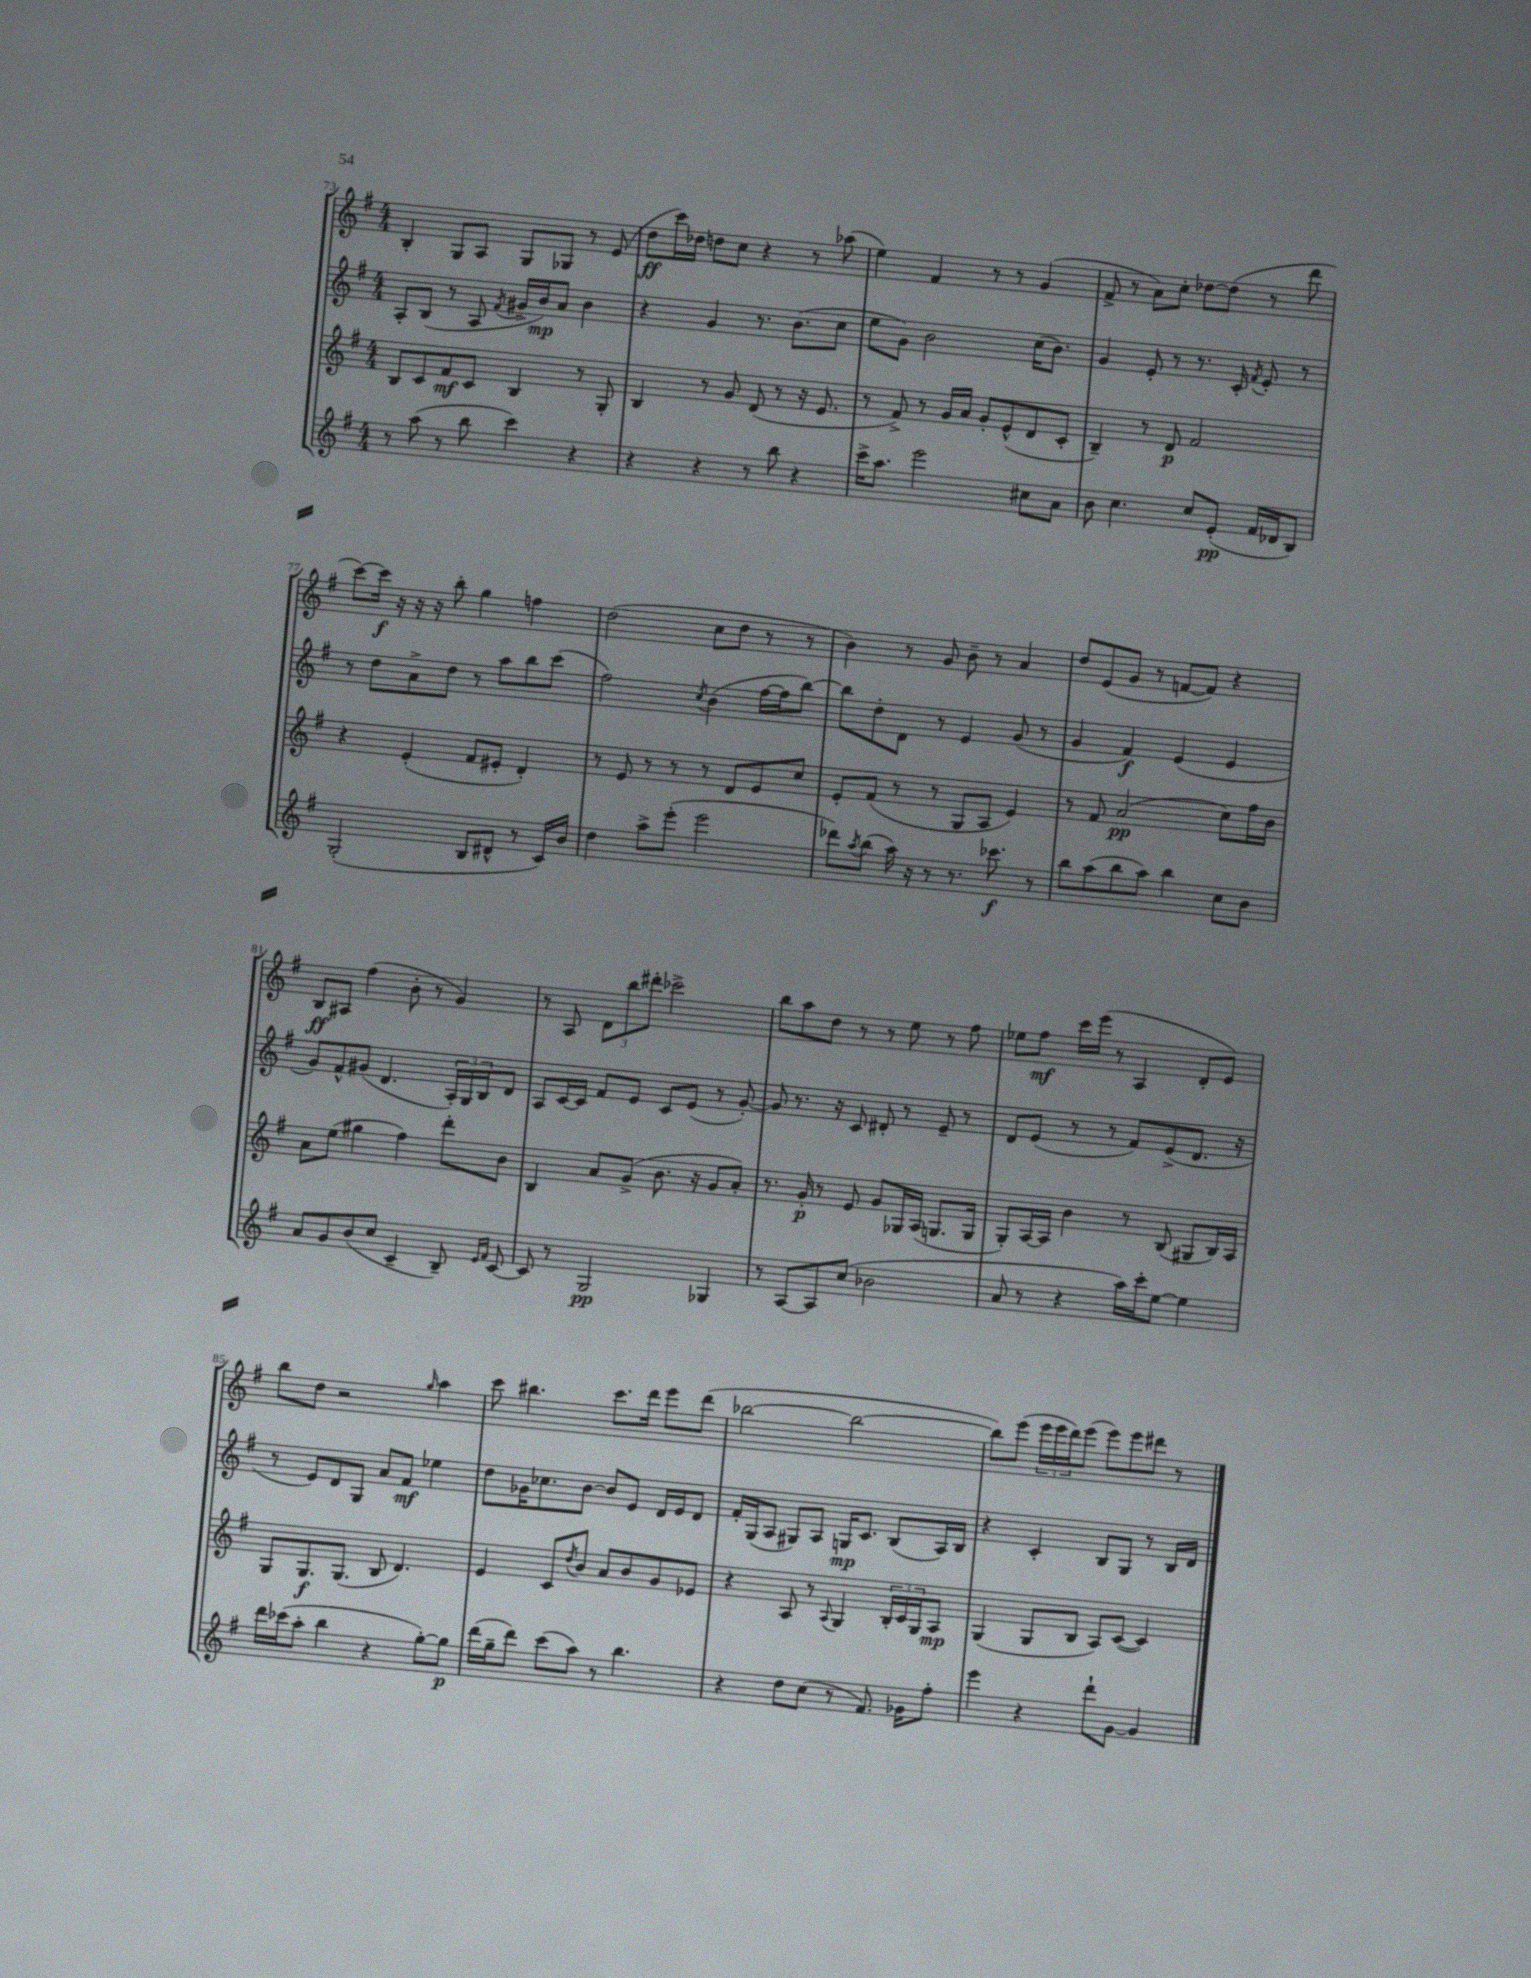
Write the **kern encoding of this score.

**kern	**kern	**kern	**kern
*staff4	*staff3	*staff2	*staff1
*clefG2	*clefG2	*clefG2	*clefG2
*k[f#]	*k[f#]	*k[f#]	*k[f#]
*M4/4	*M4/4	*M4/4	*M4/4
8r	8B/L	8A'/L	4B'/
(8aa\	8c/	(8B/J	.
8r	8f#/	8r	8G/L
8bb\	8c/J	8A/	8A/J
.	.	8qf#/	.
4ccc\)	4B/	16g#^/LL	8G/L
.	.	16b/J)	.
.	.	8a/J	8G-/J
4r	8r	4b\	8r
.	8G'/	.	(8e/
=	=	=	=
4r	4B/	4r	8dd\L
.	.	.	16ccc\L)
.	.	.	16dd-\JJ
4r	8r	4g/	8dd\L
.	8g/	.	8cc\J
8r	(8d/	8.r	4r
8bb\	8r	.	.
.	.	(8.b\L	.
4r	16r	.	8r
.	8.e/	.	.
.	.	8cc\J	(8aa-\
=	=	=	=
16ccc^\LK	8r	8ee\L	4ee\)
8.aa\J	.	.	.
.	8f#^/)	8g\J)	.
2eee\	8r	2b\	4f#/
.	16g/LL	.	.
.	16a/JJ	.	.
.	8g'/L	.	8r
.	(8e^^/	.	8r
8cc#\L	8d/	(16cc\LK	(4g/
.	.	8.b\J)	.
8a\J	8c'/J	.	.
=	=	=	=
8b\	4B~/)	4g/	8f#^/
4.cc\	.	.	8r
.	8r	8e'/	8a\L)
.	8d/	8r	8cc'\J
8cc/L	2f#/	8.r	[8dd-\L
(8e'/J	.	.	(8dd-\]J
.	.	16c'/	.
.	.	8qf#/	.
16f#/LL	.	8e'/	8r
16d-/J	.	.	.
8B/J)	.	8r	8ddd\
=	=	=	=
(2G'/	4r	8r	[8ccc\L)
.	.	8dd\L	16ccc\]Jk
.	.	.	16r
.	(4e'/	8a^\	16r
.	.	.	16r
.	.	8dd\J	8bb'\
8B/L	8f#/L	8r	4gg\
8d#^^/J	8e#'/J	8aa\L	.
8r	4d'/)	8bb\	4ff\
16c/LL)	.	(8ccc\J	.
16b/JJ	.	.	.
=	=	=	=
4dd\	8r	2ff#\)	(2dd\
.	8e/	.	.
8aa^\L	8r	.	.
(8eee'\J	8r	.	.
.	.	8qcc/	.
2eee\	8r	(4b\	8cc\L
.	8d/L	.	8dd\J
.	8e/	[16ff#\LL	8r
.	.	16ff#\]J	.
.	8cc/J	[8bb\J)	8r
=	=	=	=
8ddd-\L)	8e'/L	8bb\]L	4b\)
8qaa/	.	.	.
(8bb\J	(8f#/J	8dd'\	.
16aa\)	8r	8d\J	8r
16r	.	.	.
8r	8r	8r	8g/
8.r	8G/L	4e/	8b~\
.	8A/J	.	8r
8.ccc-\	.	.	.
.	4e/)	(8g/	4a/
8r	.	8r	.
=	=	=	=
8bb\L	8r	4g/	8dd/L
(8aa\	8f#/	.	(8e/
8bb\	(2a/	4f#/)	8g/J
8aa\J)	.	.	8r
4bb\	.	(4e/	[8f/L
.	.	.	8f/]J)
8cc\L	8cc\L)	4e/	4r
8b\J	16ff#\L	.	.
.	16b\JJ	.	.
=	=	=	=
8a/L	8a\L	8g/L)	8B/L
8g/	(8ee\J	8f#^^/	8A#/J
(8b/	4gg#\	(8g#/J	(4ff#\
8cc/J	.	4.d/	.
4c~/	4ff#\)	.	8b'\
.	.	.	8r
8B~/)	8ddd'\L	24A'/LL)	4g/)
.	.	24G/	.
.	.	24B/J	.
16qqe/LL	.	.	.
16qqf#/JJ	.	.	.
[8c/	8b\J	8d/J	.
=	=	=	=
8c/]	4B/	8A/L	8r
8r	.	[16c/L	8A/
.	.	16c/]JJ	.
2G/	8a/L	8f#/L	12d\L
.	.	.	12bb\
.	(8g^/J	8e/J	.
.	.	.	12ddd#'\J
.	8.b\	8c/L	2ccc-^\
.	.	(8e/J	.
.	16r	.	.
4G-/	8g/L	8r	.
.	8a'/J)	[8g'/)	.
=	=	=	=
8r	8.r	8g/]	8bb\L
[8A/L	.	8.r	8aa\
.	16g'/	.	.
8A/]	8r	.	8dd\J
.	.	16r	.
(8cc/J	8e/	8c/	8r
2b-\	8g/L	8d#'/	8r
.	16G-/L	8r	8ee\
.	(16A/JJ	.	.
.	8.G/L	8e~/	8r
.	.	8r	8ff#\
.	16G/Jk	.	.
=	=	=	=
8a/	8G'/L)	8d/L	8ee-\L
8r	[16A/L	(8e/J	8ff#\J
.	16A/]JJ	.	.
4r	4b\	8r	16ccc\LL
.	.	.	(16eee\JJ
.	.	8r	8r
16aa\LL)	8r	8f#/L)	4A/
16ccc'\J	.	.	.
[8ee\J	(8B/	(8e^/	.
4ee\]	8G#/L	8.d/J	8d'/L
.	16B/L)	.	8e/J)
.	16A/JJ	16r	.
=	=	=	=
16ddd\LL	8G/L	8r	8bb\L
(16ccc-\J	.	.	.
8aa'\J	8.G/	8e/L)	8dd\J
4bb\	.	8d/	2r
.	(8.G/J	.	.
.	.	8G/J	.
4r	8B/	8a/L	.
.	4.d/)	8f#/J	.
.	.	.	16qqgg/
[8gg'\L)	.	4ee-\	4aa\
8gg\]J	.	.	.
=	=	=	=
(16ddd\LL	4e/	8dd\L	8ccc\
16gg~\J	.	.	.
8ddd\J)	.	16g-\K	4.bb#\
.	.	8.cc-\	.
(8ccc\L	8c/L	.	.
.	8qdd/	.	.
8aa\J)	8b/J	[8b\J	.
8r	8a/L	8b/]L	8.ccc\L
4.bb\	8b/	8e/J	.
.	.	.	16ddd\Jk
.	8g/	16d/LL	8eee\L
.	.	16e/J	.
.	8e-/J	8d/J	(8ddd\J
=	=	=	=
4r	4r	16f#'/LL	[2bb-\
.	.	(16G/J	.
.	.	8A/J	.
8dd\L	8A/	8G#/L)	.
(8cc\J	8r	8A/J	.
.	8qqA/	.	.
8r	4G/	16G/LK	2bb-\_
.	.	8.c/J	.
8.f#/)	.	.	.
.	24B'/LL	(8B/L	.
.	24c/	.	.
16g-\LK	.	.	.
.	24G/J	.	.
8ff#'\J	8A/J	16A/L)	.
.	.	16B/JJ	.
=	=	=	=
4eee\	(4G/	4r	8bb-\]L)
.	.	.	(8eee\J
4r	8G/L	4c'/	24eee\LL
.	.	.	24eee\
.	.	.	24ddd\J)
.	8B/J	.	(8eee\J
8ddd`\L	8A/L)	8B/L	8eee\L)
[8g\J	([8c/J	8G/J	8eee\
4g/]	4c/])	8r	8ddd#\J
.	.	16B/LL	8r
.	.	16d/JJ	.
==	==	==	==
*-	*-	*-	*-
